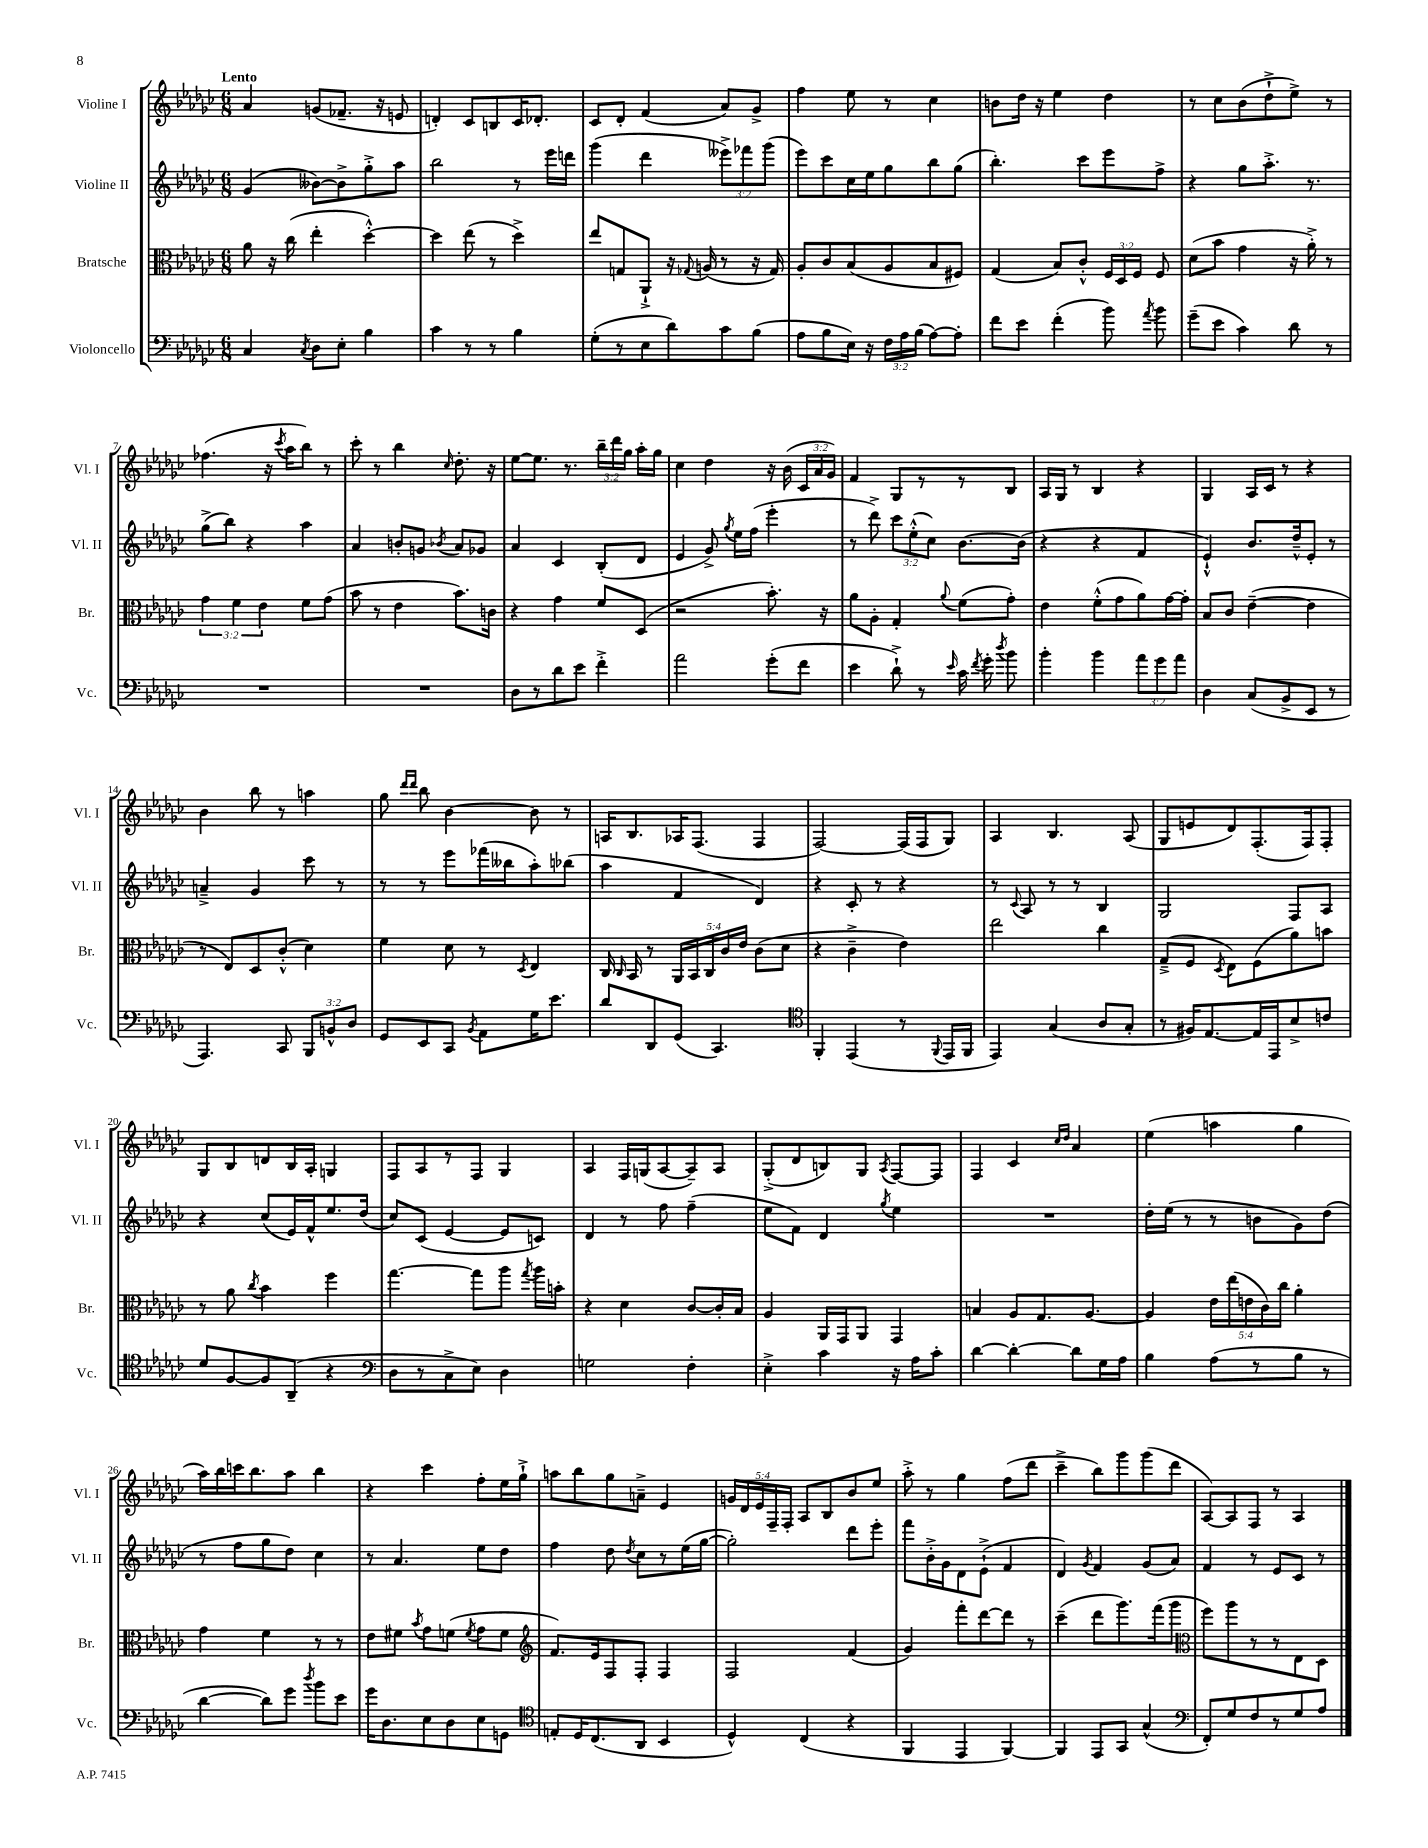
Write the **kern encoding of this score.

**kern	**kern	**kern	**kern
*part4	*part3	*part2	*part1
*staff4	*staff3	*staff2	*staff1
*I"Violoncello	*I"Bratsche	*I"Violine II	*I"Violine I
*I'Vc.	*I'Br.	*I'Vl. II	*I'Vl. I
*clefF4	*clefC3	*clefG2	*clefG2
*k[b-e-a-d-g-c-]	*k[b-e-a-d-g-c-]	*k[b-e-a-d-g-c-]	*k[b-e-a-d-g-c-]
*M6/8	*M6/8	*M6/8	*M6/8
=1	=1	=1	=1
!	!	!	!LO:TX:a:B:t=Lento
4C-/	8a-\	(4g-/	4a-/
.	16r	.	.
.	(16cc-\	.	.
8qC-/	.	.	.
8D-\L	4ee-'\	[8b--X\L)	(8gn/L
8E-'\J	.	8b--^\]	8.f-X~/J
4B-\	[4dd-'^^\)	8gg-'^\	.
.	.	.	16r
.	.	8aa-\J	8en/
=2	=2	=2	=2
4c-\	4dd-\]	2bb-\	4dn'/)
8r	(8ee-\	.	8c-/L
8r	8r	.	8Bn/
4B-\	4dd-^\)	8r	16c-/K
.	.	.	8.d-X'/J
.	.	16eee-\LL	.
.	.	16dddn\JJ	.
=3	=3	=3	=3
(8G-'\L	8ee-/L	(4ggg-\	8c-/L
8r	8Gn/	.	8d-'/J
8E-\	8AA-`^/J	4ddd-\	(4f/
8d-\)	16r	.	.
.	8qqG-X/	.	.
.	(16An/	.	.
8c-\	8r	12eee--X^\L)	8a-/L)
.	.	12fff-X\	.
(8B-\J	16r	.	8g-^/J
.	.	(12ggg-\J	.
.	16G-/)	.	.
=4	=4	=4	=4
8A-\L	8A-'/L	8eee-\L)	4ff\
8B-\	8c-/	8ccc-\	.
16E-\Jk)	(8B-/	16cc-\L	8ee-\
16r	.	16ee-\J	.
24F\LL	8A-/	8gg-\	8r
24A-\	.	.	.
(24B-\JJ	.	.	.
[8A-\L)	8B-/	8bb-\	4cc-\
8A-'\J]	8F#X/J)	(8gg-\J	.
=5	=5	=5	=5
8f\L	(4G-/	4.bb-'\)	8bn\L
8e-\J	.	.	16dd-\Jk
.	.	.	16r
(4f'\	8B-/L)	.	4ee-\
.	8c-'^^/J	8ccc-\L	.
8b-\)	24F/LL	8eee-\	4dd-\
.	24D-/	.	.
.	24F/JJ	.	.
8qa-/	.	.	.
8b-\	8F/	8ff^\J	.
=6	=6	=6	=6
(8g-~\L	(8d-\L	4r	8r
8e-\J	8b-\J	.	8cc-\L
4c-\)	4g-\	8gg-\L	(8b-\
.	.	8.aa-'^\J	8dd-`^\
8d-\	16r	.	8ee-^\J)
.	16a-'^\)	8.r	.
8r	8r	.	8r
!!LO:LB:g=z
=7	=7	=7	=7
2.r	6g-\	(8gg-^\L	(4.ff-X\
.	.	8bb-\J)	.
.	6f\	.	.
.	.	4r	.
.	6e-\	.	.
.	.	.	16r
.	.	.	8qccc-/
.	.	.	16aa-\KL
.	8f\L	4aa-\	8bb-\J)
.	(8g-\J	.	8r
=8	=8	=8	=8
2.r	8b-\	4a-/	8ccc-'\
.	8r	.	8r
.	4e-\	8bn'/L	4bb-\
.	.	8gn/J	.
.	.	8qb-X/	16qqcc-/
.	8.b-\L)	8a-/L	8.dd-'\
.	.	8g-X/J	.
.	16cn\Jk	.	16r
=9	=9	=9	=9
8D-\L	4r	4a-/	[8ee-\L
8r	.	.	8.ee-\J]
8d-\	4g-\	4c-/	.
.	.	.	8.r
8e-\J	.	.	.
4f'^\	8f/L	(8B-'/L	24bb-~\LL
.	.	.	24ddd-\
.	.	.	24gg-\JJ
.	(8D-/J	8d-/J	16aa-'\LL
.	.	.	16gg-\JJ
=10	=10	=10	=10
2a-\	2r	4e-/	4cc-\
.	.	8g-^/)	4dd-\
.	.	8qgg-/	.
.	.	16ee-\LL	.
.	.	(16ff\JJ	.
(8g-'\L	8.b-'\)	4eee-'\	16r
.	.	.	(16b-\
8f\J	.	.	24c-/LL
.	.	.	24a-/
.	16r	.	.
.	.	.	24g-/JJ)
=11	=11	=11	=11
4e-\	8a-\L	8r	4f/
.	8A-'\J	8ddd-^\)	.
8d-`^\)	4G-'/	12ccc-\L	8G-/L
.	.	(12ee-'^^\	.
8r	.	.	8r
.	.	12cc-\J)	.
16qqe-/	8qqa-/	.	.
16c-\	(8f\L	[8.b-\L	8r
8qf/	.	.	.
16g-'\	.	.	.
8qdd-/	.	.	.
8b-\	8g-'\J)	.	8B-/J
.	.	(16b-\Jk]	.
=12	=12	=12	=12
4b-'\	4e-\	4r	16A-/LL
.	.	.	16G-/JJ
.	.	.	8r
4b-\	(8f'^^\L	4r	4B-/
.	8g-\	.	.
12a-\L	8a-\)	4f/	4r
12g-\	.	.	.
.	[16g-\L	.	.
12a-\J	.	.	.
.	16g-'\JJ]	.	.
=13	=13	=13	=13
4D-\	8B-/L	4e-`^^/)	4G-/
.	8c-/J	.	.
(8C-/L	([4e-~\	8.b-/L	16A-/LL
.	.	.	16c-/JJ
8BB-^/	.	.	8r
.	.	16dd-~^^/k	.
8EE-/J	4e-\]	8e-'/J	4r
8r	.	8r	.
!!LO:LB:g=z
=14	=14	=14	=14
4.AAA-/)	8r	4an~^/	4b-\
.	8E-/L)	.	.
.	8D-/	4g-/	8bb-\
8CC-/	(8c-'^^/J	.	8r
12BBB-/L	4d-\)	8ccc-\	4aan\
12BBn^^/	.	.	.
.	.	8r	.
12D-/J	.	.	.
=15	=15	=15	=15
8GG-/L	4f\	8r	8gg-\
.	.	.	16qqddd-/LL
.	.	.	16qqddd-/JJ
8EE-/	.	8r	8bb-\
8CC-/J	8d-\	8eee-\L	[4b-\
8qBB-/	.	.	.
8AA-\L	8r	(16fff-X\L	.
.	.	16bb--X\J	.
.	8qD-/	.	.
16G-\K	4E-/	8aa-'\)	8b-\]
8.e-\J	.	.	.
.	.	(8bb-X\J	8r
=16	=16	=16	=16
8d-/L	16C-/	4aa-\	16An/KL
.	16qqC-/	.	.
.	16BB-/	.	8.B-/
8DD-/	8r	.	.
(8GG-/J	20AA-/LL	4f/	16A-X/K
.	20BB-/	.	.
.	.	.	(8.F/J
.	20C-/	.	.
4.CC-/)	.	.	.
.	20c-/	.	.
.	20e-/JJ	.	.
.	(8c-\L	4d-/)	4F/
.	8d-\J	.	.
=17	=17	=17	=17
*clefC4	*	*	*
4FF'/	4r	4r	[2F/)
(4EE-/	4c-~^\	8c-'/	.
.	.	8r	.
8r	4e-\)	4r	(16F/LL]
.	.	.	16F/J
8qqFF/	.	.	.
16EE-/LL	.	.	8G-/J)
16FF/JJ	.	.	.
=18	=18	=18	=18
4EE-/)	2ee-\	8r	4A-/
.	.	8qqc-/	.
.	.	8A-/	.
(4G-/	.	8r	4.B-/
.	.	8r	.
8A-/L	4cc-\	4B-/	.
8G-'/J	.	.	(8A-/
=19	=19	=19	=19
8r	(8G-~^/L	2G-/	8G-/L
16F#X/KL)	8F/J	.	8en/
[8.E-/	.	.	.
.	8qD-/	.	.
.	8E-\L)	.	8d-/)
16E-/L]	(8F\	.	(8.F'/
16EE-/J	.	.	.
8B-^/	8a-\)	8F/L	.
.	.	.	16F/k)
8cn/J	8bn\J	8A-/J	8F'/J
!!LO:LB:g=z
=20	=20	=20	=20
8d-/L	8r	4r	8G-/L
[8F/	8a-\	.	8B-/
.	8qcc-/	.	.
8F/]	4b-\	(8cc-/L	8dn/
(8AA-~/J	.	16e-/L)	16B-/L
.	.	16f^^/J	16A-'/JJ
4r	4ff\	8.ee-/	4Gn/
.	.	(16dd-/Jk	.
=21	=21	=21	=21
*clefF4	*	*	*
8D-\L	[4.gg-\	8cc-/L)	8F/L
8r	.	(8c-/J	8A-/
8C-^\	.	[4e-/	8r
8E-\J)	8gg-\L]	.	8F/J
4D-\	8aa-\J	8e-/L]	4G-/
.	8qgg-/	.	.
.	16aa-\LL	8cn/J)	.
.	16bn'\JJ	.	.
=22	=22	=22	=22
2Gn\	4r	4d-/	4A-/
.	4d-\	8r	16F/LL
.	.	.	(16Gn/J
.	.	8ff\	[8A-/
4F'\	[8c-/L	(4ff~\	8A-~/])
.	16c-'/L]	.	8A-/J
.	16B-/JJ	.	.
=23	=23	=23	=23
4E-'^\	4A-/	8ee-\L	(8G-'^/L
.	.	8f\J)	8d-/
4c-\	16AA-/LL	4d-/	8Bn/)
.	16GG-/J	.	.
.	8AA-/J	.	8G-/J
.	.	8qgg-/	8qA-/
16r	4GG-/	4ee-\	[8F/L
16A-\KL	.	.	.
8c-'\J	.	.	8F/J]
=24	=24	=24	=24
[4d-\	4Bn/	2.r	4F/
4d-'\_	8A-/L	.	4c-/
.	8.G-/	.	.
.	.	.	16qqcc-/LL
.	.	.	16qqdd-/JJ
8d-\L]	.	.	4a-/
.	[8.A-/J	.	.
16G-\L	.	.	.
16A-\JJ	.	.	.
=25	=25	=25	=25
4B-\	4A-/]	16dd-'\LL	(4ee-\
.	.	(16ee-\JJ	.
.	.	8r	.
(8A-\L	20e-\LL	8r	4aan\
.	(20ee-\	.	.
.	20en\	.	.
8r	.	8bn\L	.
.	20c-\)	.	.
.	20cc-\JJ	.	.
8B-\J	4a-'\	8g-\)	4gg-\
8r	.	(8dd-\J	.
!!LO:LB:g=z
=26	=26	=26	=26
[4d-\	4g-\	8r	16aa-\LL)
.	.	.	16bb-\
.	.	8ff\L	16cccn\J
.	.	.	8.bb-\
8d-\L])	4f\	8gg-\	.
8g-\J	.	8dd-\J)	8aa-\J
8qdd-/	.	.	.
8b-\L	8r	4cc-\	4bb-\
8e-\J	8r	.	.
=27	=27	=27	=27
16g-\KL	8e-\L	8r	4r
8.D-\	.	.	.
.	8f#X\J	4.a-/	.
.	8qb-/	.	.
8E-\	8g-\L	.	4ccc-\
8D-\	(8fn\J	.	.
.	8qf/	.	.
8E-\	8g-\L	8ee-\L	8ff'\L
8GGn\J	8f\J	8dd-\J	16ee-\L
.	.	.	16gg-`^\JJ
=28	=28	=28	=28
*clefC4	*clefG2	*	*
8En'/L	8.f/L)	4ff\	8aan\L
16D-/K	.	.	8bb-\
(8.C-/	16e-/k	.	.
.	8F/	8dd-\	8gg-\
.	.	8qdd-/	.
8AA-/J	8F'/J	8cc-\L	8an~^\J
4BB-/	4F/	8r	4e-/
.	.	(16ee-\L	.
.	.	[16gg-\JJ	.
=29	=29	=29	=29
4D-^^/)	2F/	2gg-'\])	20gn/LL
.	.	.	20d-/
.	.	.	20e-/
.	.	.	20F~/
.	.	.	20F'/JJ
(4C-/	.	.	8A-/L
.	.	.	8B-/
4r	(4f/	8ddd-\L	8b-/
.	.	8eee-'\J	8ee-/J
=30	=30	=30	=30
4FF/	4g-/)	8fff\L	8aa-'^\
.	.	16b-'^\L	8r
.	.	16g-\J	.
4EE-/	8fff'\L	8d-\	4gg-\
.	[8ddd-\	(8e-`^\J	.
[4FF/)	8ddd-\J]	4f/	(8ff\L
.	8r	.	8ddd-\J
=31	=31	=31	=31
4FF/]	(4ccc-~\	4d-/)	4ccc-~^\
.	.	8qg-/	.
8EE-/L	8ddd-\L	4f/	8bb-\L)
8GG-/J	8.ggg-\)	.	8ggg-\
(4G-^^/	.	(8g-/L	(8ggg-\
.	(16fff\k	.	.
.	8ggg-\J	8a-/J)	8ddd-\J
=32	=32	=32	=32
*clefF4	*clefC3	*	*
8FF'/L)	8ff\L)	4f/	[8A-/L)
8G-/	8aa-\	.	8A-/]
8F/	8r	8r	8F/J
8r	8r	8e-/L	8r
8G-/	8E-\	8c-/J	4A-/
8A-/J	8D-\J	8r	.
==	==	==	==
*-	*-	*-	*-
